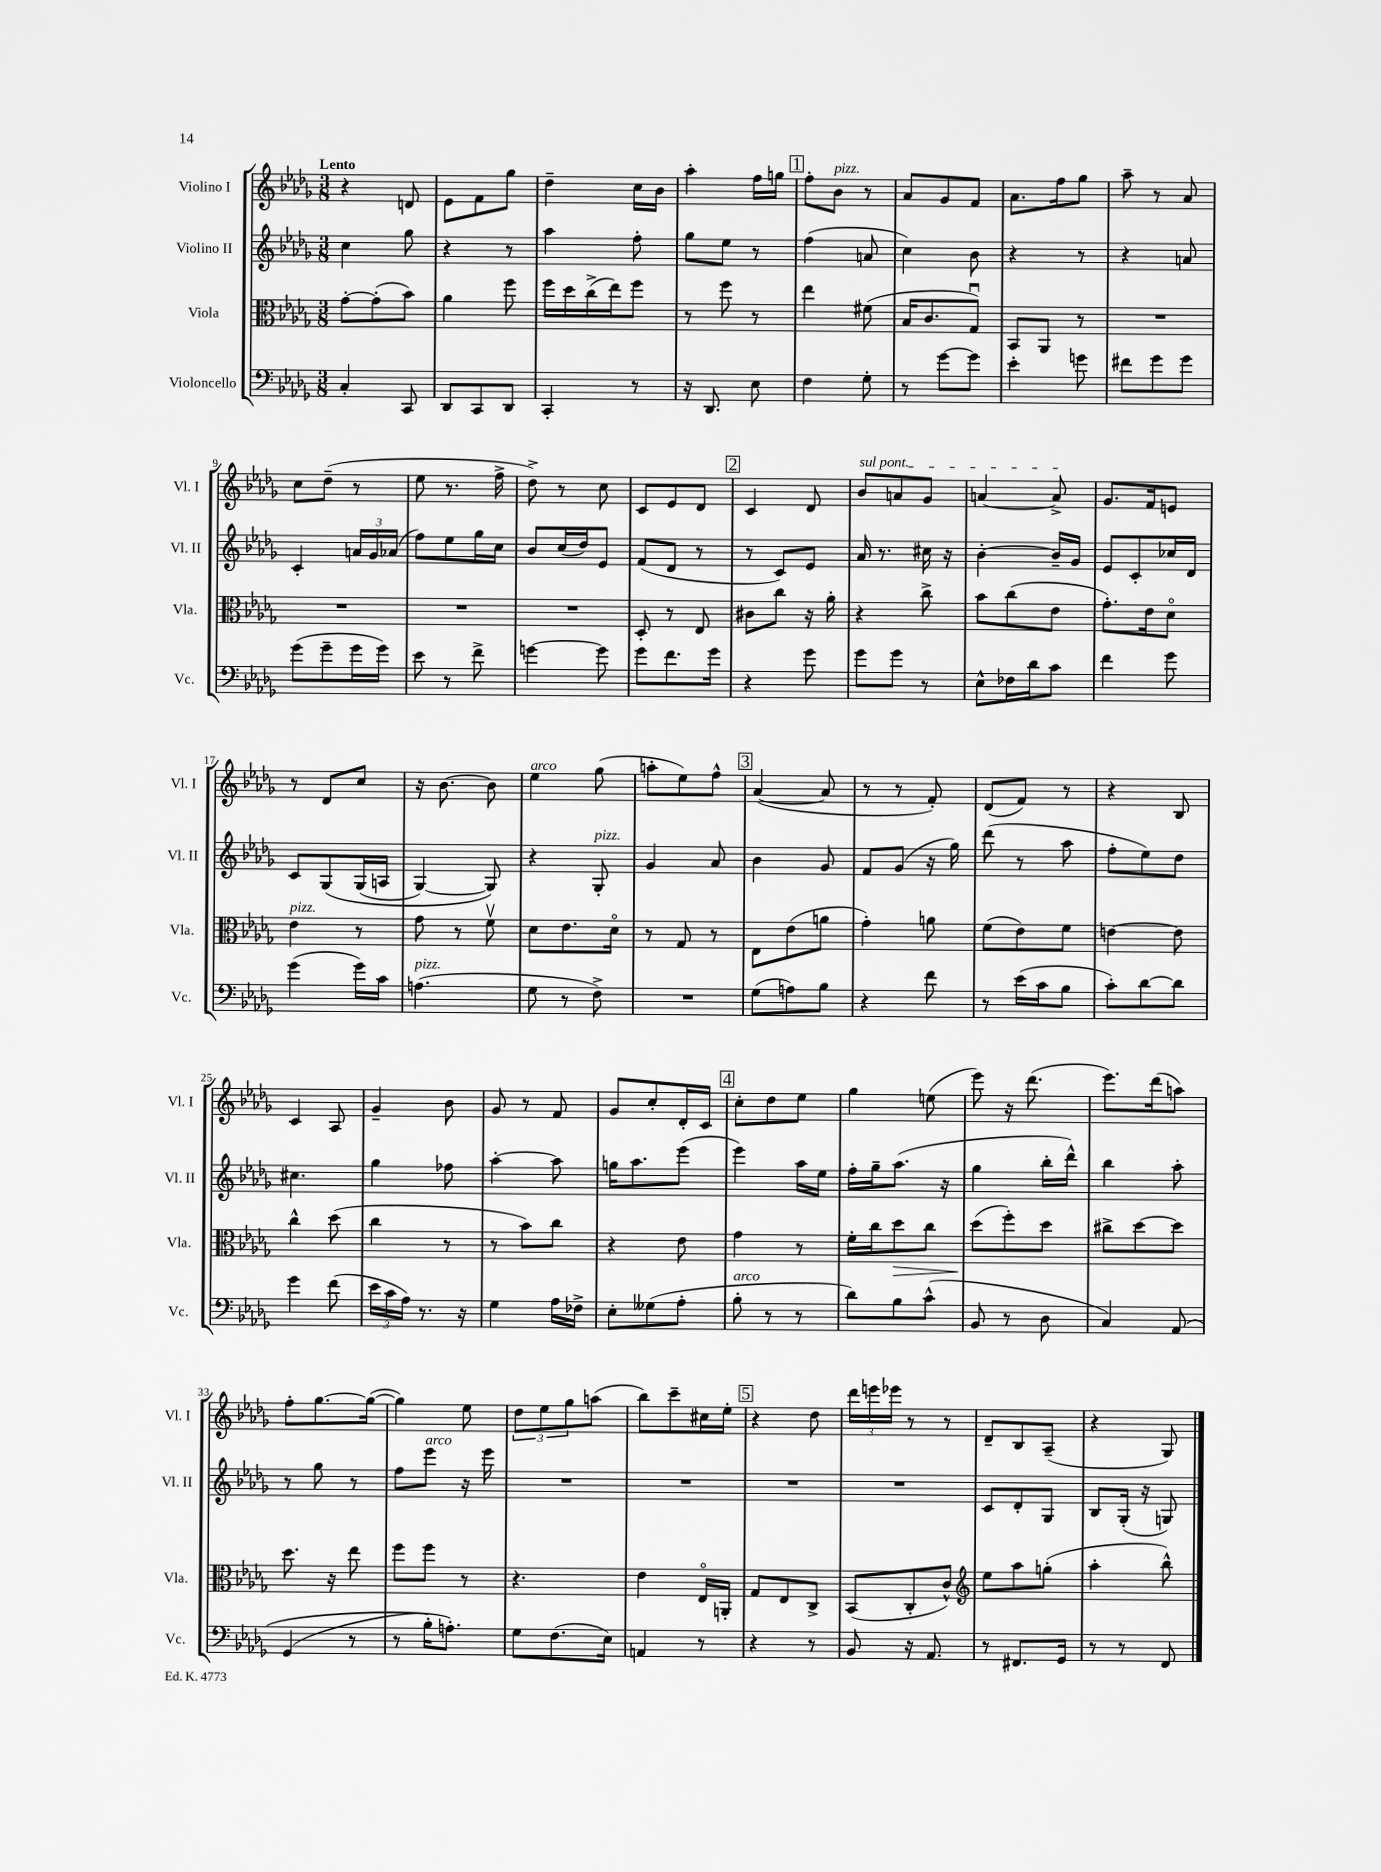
<<
\new StaffGroup <<
\new Staff = "s0" \with { instrumentName = "Violino I" shortInstrumentName = "Vl. I" } {
    \clef treble \key des \major \numericTimeSignature \time 3/8 \tempo "Lento"
    r4 d'8 |
    ees'8 f'8 ges''8 |
    des''4-- c''16 bes'16 |
    aes''4-. f''16 g''16 |
    \mark \markup { \box "1" } f''8-. bes'8^\markup { \italic "pizz." } r8 |
    aes'8 ges'8 f'8 |
    aes'8. f''16 ges''8 |
    aes''8-- r8 aes'8 |
    c''8 des''8--( r8 |
    ees''8 r8. f''16-> |
    des''8->) r8 c''8 |
    c'8 ees'8 des'8 |
    \mark \markup { \box "2" } c'4 des'8 |
    \once \override TextSpanner.bound-details.left.text = \markup { \italic "sul pont." } bes'8\startTextSpan a'8 ges'8 |
    a'4~ a'8->\stopTextSpan |
    ges'8. f'16 e'8 |
    r8 des'8 c''8 |
    r16 bes'8.~ bes'8 |
    ees''4^\markup { \italic "arco" } ges''8( |
    a''8-. ees''8) f''8-^ |
    \mark \markup { \box "3" } aes'4~( aes'8 |
    r8 r8 f'8-.) |
    des'8( f'8) r8 |
    r4 bes8 |
    c'4 aes8 |
    ges'4-- bes'8 |
    ges'8 r8 f'8 |
    ges'8 c''8-. des'16-. c'16 |
    \mark \markup { \box "4" } c''8-. des''8 ees''8 |
    ges''4 e''8( |
    ees'''8) r16 des'''8.( |
    ees'''8.) des'''16( a''8) |
    f''8-. ges''8.~ ges''16~( |
    ges''4) ees''8 |
    \tuplet 3/2 { des''8 ees''8 ges''8 } a''8( |
    bes''8) c'''8-- cis''16 ees''16-. |
    \mark \markup { \box "5" } r4 des''8 |
    \tuplet 3/2 { des'''16 e'''16 ees'''16 } r8 r8 |
    des'8-- bes8 aes8--( |
    r4 ges8) \bar "|." |
}
\new Staff = "s1" \with { instrumentName = "Violino II" shortInstrumentName = "Vl. II" } {
    \clef treble \key des \major \numericTimeSignature \time 3/8
    c''4 ges''8 |
    r4 r8 |
    aes''4 f''8-. |
    ges''8 ees''8 r8 |
    \mark \markup { \box "1" } f''4( a'8 |
    c''4) bes'8 |
    r4 r8 |
    r4 a'8 |
    c'4-. \tuplet 3/2 { a'16 ges'16 aes'16( } |
    f''8) ees''8 ges''16 c''16 |
    bes'8 c''16( des''16) ees'8 |
    f'8( des'8 r8 |
    \mark \markup { \box "2" } r8 c'8) ees'8 |
    aes'16 r8. cis''16 r16 |
    bes'4~-. bes'16-- ges'16 |
    ees'8 c'8-. ces''16 des'16 |
    c'8 ges8\( ges16( a16 |
    ges4~) ges8\) |
    r4 ges8-.^\markup { \italic "pizz." } |
    ges'4 aes'8 |
    \mark \markup { \box "3" } bes'4 ges'8 |
    f'8 ges'8( r16 ges''16) |
    des'''8( r8 aes''8 |
    f''8-. ees''8) des''8 |
    cis''4. |
    ges''4 fes''8 |
    aes''4~-. aes''8 |
    g''16 aes''8. ees'''8( |
    \mark \markup { \box "4" } ees'''4) aes''16 ees''16 |
    f''16-. ges''16-- aes''8.( r16 |
    ges''4 bes''16-. des'''16-^) |
    bes''4 aes''8-. |
    r8 ges''8 r8 |
    f''8 ees'''8^\markup { \italic "arco" } r16 ees'''16 |
    R4. |
    R4. |
    \mark \markup { \box "5" } R4. |
    R4. |
    c'8 des'8-. ges8 |
    bes8 ges16-.( r16 g8) \bar "|." |
}
\new Staff = "s2" \with { instrumentName = "Viola" shortInstrumentName = "Vla." } {
    \clef alto \key des \major \numericTimeSignature \time 3/8
    ges'8~-. ges'8-.( bes'8) |
    aes'4 f''8 |
    f''16 des''16 c''16->( ees''16) f''8 |
    r8 f''8 r8 |
    \mark \markup { \box "1" } ees''4 fis'8( |
    bes16 c'8. ges8\downbow) |
    bes,8 aes,8 r8 |
    R4. |
    R4. |
    R4. |
    R4. |
    des8-. r8 ees8 |
    \mark \markup { \box "2" } cis'8 c''8 r16 aes'16-. |
    r4 c''8-> |
    bes'8 c''8( ees'8 |
    ges'8.-.) ees'16 des'8\flageolet |
    ees'4^\markup { \italic "pizz." } r8 |
    ges'8 r8 f'8\upbow |
    des'8 ees'8. des'16\flageolet |
    r8 ges8 r8 |
    \mark \markup { \box "3" } ees8 ees'8( a'8 |
    ges'4-.) a'8 |
    f'8( ees'8) f'8 |
    e'4~ e'8 |
    c''4-^ des''8( |
    c''4 r8 |
    r8 bes'8) c''8 |
    r4 ees'8 |
    \mark \markup { \box "4" } ges'4 r8 |
    f'16-. c''16 des''8\> c''8 |
    des''8\!( f''8-.) des''8 |
    cis''8-> des''8~ des''8 |
    des''8. r16 ees''8 |
    f''8 f''8 r8 |
    r4. |
    ees'4 ees16\flageolet a,16-. |
    \mark \markup { \box "5" } ges8 ees8 c8-> |
    bes,8( c8-. c'8-^) |
    \clef treble ees''8 aes''8 g''8-.( |
    aes''4-. bes''8-^) \bar "|." |
}
\new Staff = "s3" \with { instrumentName = "Violoncello" shortInstrumentName = "Vc." } {
    \clef bass \key des \major \numericTimeSignature \time 3/8
    c4-. c,8 |
    des,8 c,8 des,8 |
    c,4-. r8 |
    r16 des,8. ees8 |
    \mark \markup { \box "1" } f4 ges8-. |
    r8 ges'8~ ges'8 |
    ees'4-. g'8 |
    fis'8 ges'8 ges'8 |
    ges'8( ges'8-- ges'16 ges'16) |
    ees'8 r8 f'8-> |
    g'4~ g'8 |
    ges'8 f'8. ges'16 |
    \mark \markup { \box "2" } r4 ges'8 |
    ges'8 ges'8 r8 |
    ees8-^ fes16 des'16 c'8 |
    f'4 ges'8 |
    ges'4( ges'16) c'16 |
    a4.^\markup { \italic "pizz." }( |
    ges8 r8 f8->) |
    R4. |
    \mark \markup { \box "3" } ges8( a8) bes8 |
    r4 f'8 |
    r8 ees'16( c'16 bes8 |
    c'8-.) des'8~ des'8 |
    ges'4 f'8( |
    \tuplet 3/2 { ees'16 c'16 aes16) } r8. r16 |
    ges4 aes16 fes16-> |
    ees8-. geses8( aes8-. |
    \mark \markup { \box "4" } bes8-.^\markup { \italic "arco" } r8 r8 |
    des'8) bes8 c'8-^( |
    bes,8 r8 des8 |
    c4) aes,8\( |
    ges,4( r8 |
    r8 bes16-.) a8.-.\) |
    ges8 f8.( ees16) |
    a,4 r8 |
    \mark \markup { \box "5" } r4 r8 |
    bes,8 r16 aes,8. |
    r8 fis,8. ges,16 |
    r8 r8 f,8 \bar "|." |
}
>>
>>
